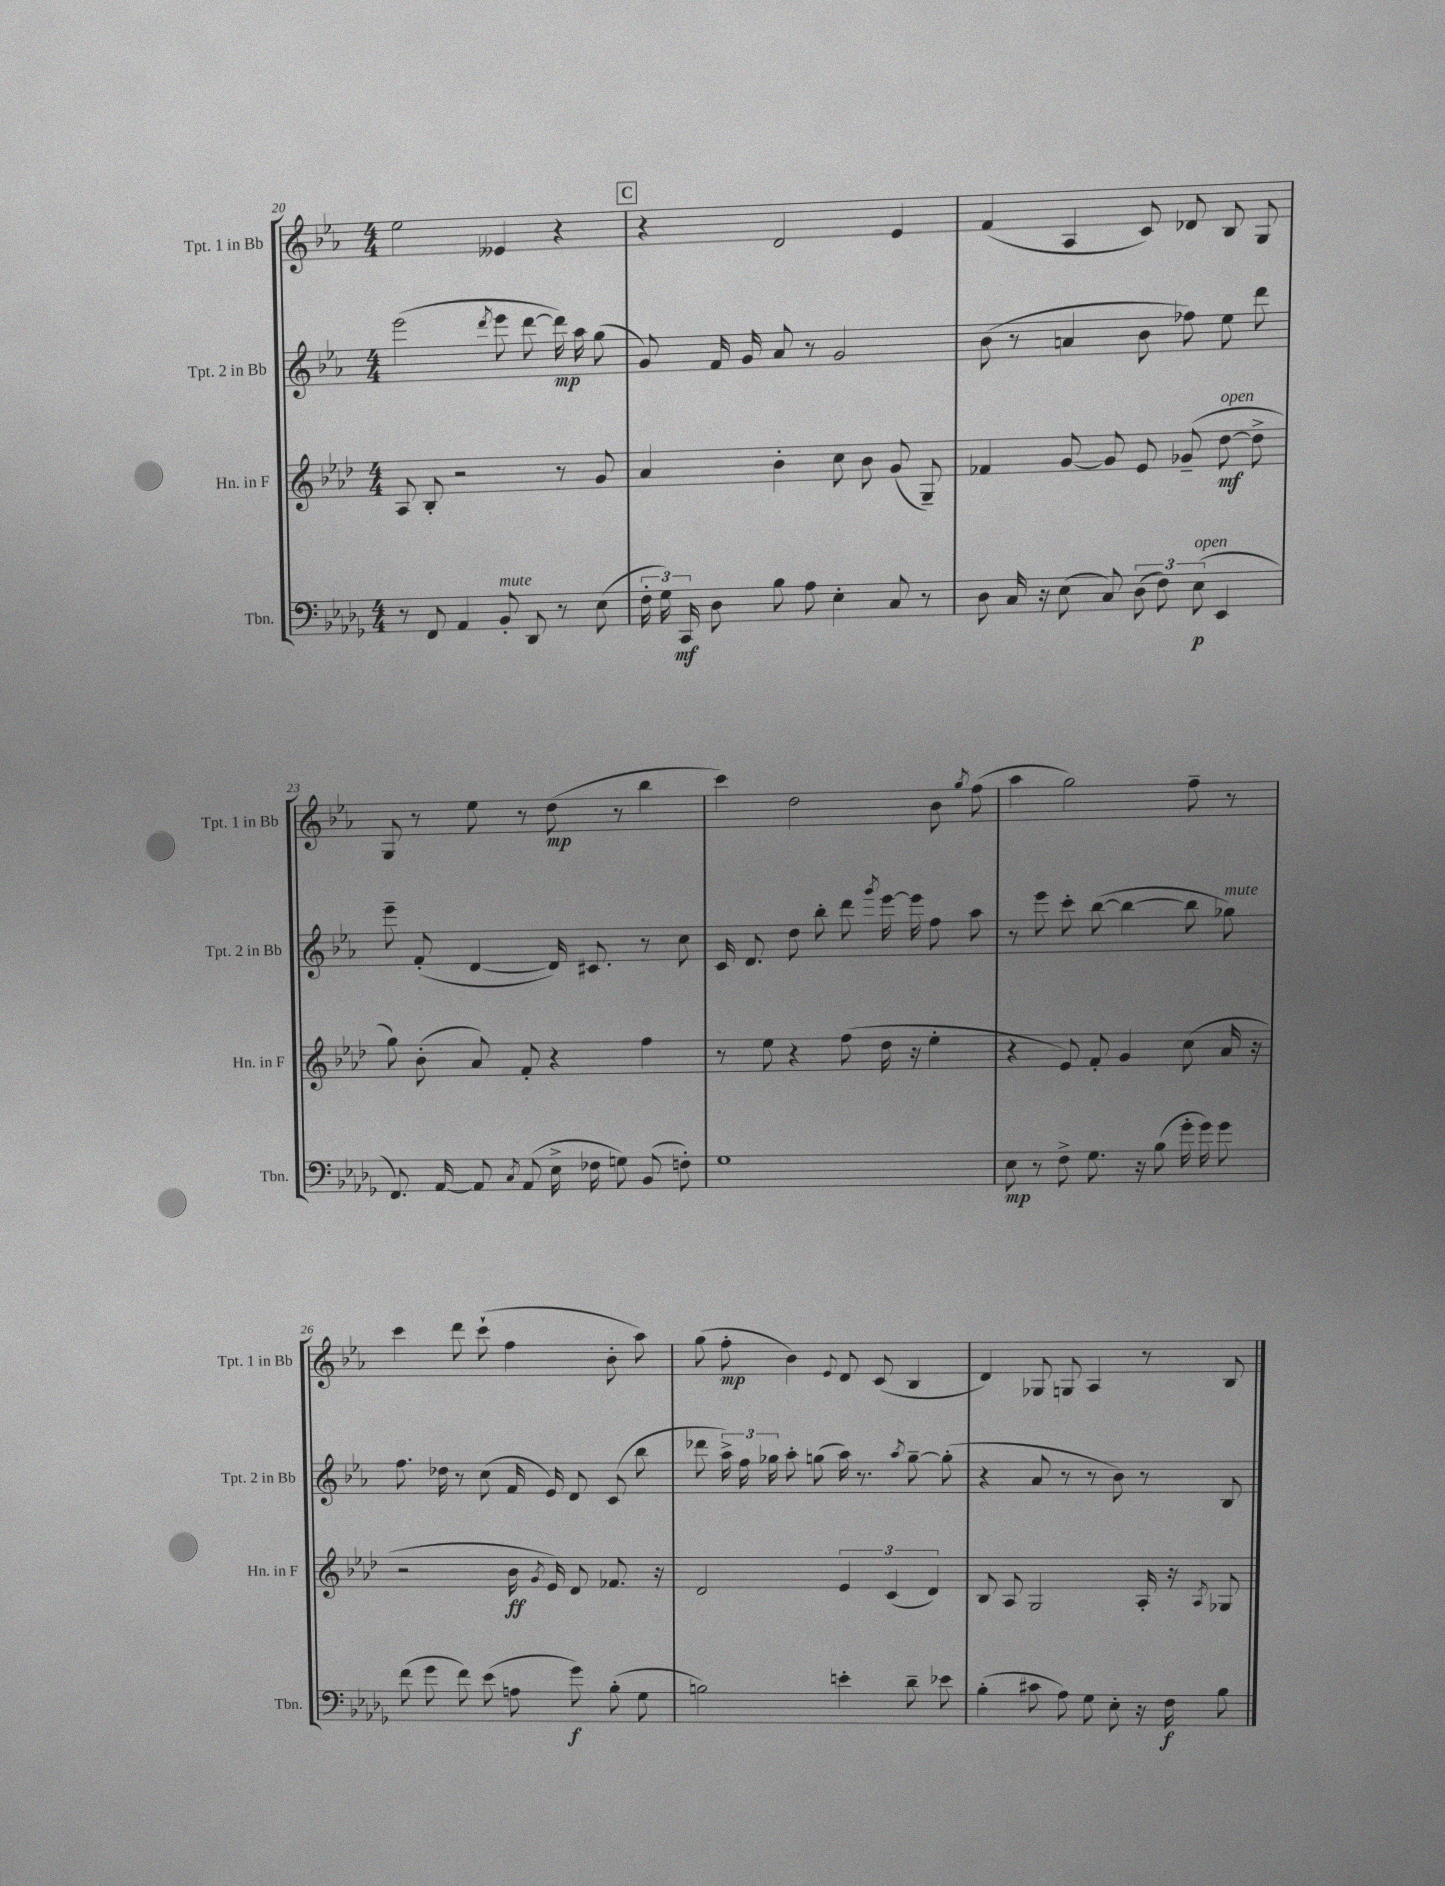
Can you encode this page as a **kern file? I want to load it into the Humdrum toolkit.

**kern	**dynam	**kern	**dynam	**kern	**dynam	**kern	**dynam
*part4	*part4	*part3	*part3	*part2	*part2	*part1	*part1
*staff4	*staff4	*staff3	*staff3	*staff2	*staff2	*staff1	*staff1
*I"Tbn.	*	*I"Hn. in F	*	*I"Tpt. 2 in Bb	*	*I"Tpt. 1 in Bb	*
*I'Tbn.	*	*I'Hn. in F	*	*I'Tpt. 2 in Bb	*	*I'Tpt. 1 in Bb	*
*clefF4	*	*clefG2	*	*clefG2	*	*clefG2	*
*k[b-e-a-d-g-]	*	*k[b-e-a-d-]	*	*k[b-e-a-]	*	*k[b-e-a-]	*
*M4/4	*	*M4/4	*	*M4/4	*	*M4/4	*
=20	=20	=20	=20	=20	=20	=20	=20
8r	.	8A-/	.	(2eee-\	.	2ee-\	.
8FF/	.	8B-'/	.	.	.	.	.
4AA-/	.	2r	.	.	.	.	.
.	.	.	.	8qddd/	.	.	.
!LO:TX:a:i:t=mute	!	!	!	!	!	!	!
8BB-'/	.	.	.	8eee-\	.	4e--X/	.
8DD-/	.	.	.	[8ddd\	.	.	.
8r	.	8r	.	16ddd\])	mp	4r	.
.	.	.	.	16aa-\	.	.	.
(8E-\	.	8g/	.	(8gg\	.	.	.
!!LO:REH:place=s1:t=C
=21	=21	=21	=21	=21	=21	=21	=21
24F'\	.	4a-/	.	8g/)	.	4r	.
24G-\)	.	.	.	.	.	.	.
24CC/	mf	.	.	.	.	.	.
8D-\	.	.	.	16f/	.	.	.
.	.	.	.	16g/	.	.	.
8B-\	.	4b-'\	.	8a-/	.	2d/	.
8A-\	.	.	.	8r	.	.	.
4E-'\	.	8cc\	.	2g/	.	.	.
.	.	8b-\	.	.	.	.	.
8C/	.	(8g/	.	.	.	4e-/	.
8r	.	8G~/)	.	.	.	.	.
=22	=22	=22	=22	=22	=22	=22	=22
8D-\	.	4f-X/	.	(8b-\	.	(4f/	.
16C/	.	.	.	8r	.	.	.
16r	.	.	.	.	.	.	.
(8E-\	.	[8g/	.	4an/	.	4A-/	.
8C/)	.	8g/]	.	.	.	.	.
(12D-\	.	8e-/	.	8b-\	.	8c/)	.
12F\)	.	.	.	.	.	.	.
.	.	(8g-X~/	.	8ff-X\)	.	8d-X/	.
!LO:TX:a:i:t=open	!	!	!	!	!	!	!
(12E-\	p	.	.	.	.	.	.
!	!	!LO:TX:a:i:t=open	!	!	!	!	!
4EE-/	.	[8dd-\	mf	8ee-\	.	8B-/	.
.	.	8dd-^\]	.	8ddd\	.	8G/	.
!!LO:LB:g=z
=23	=23	=23	=23	=23	=23	=23	=23
8.FF/)	.	8gg\)	.	8eee-~\	.	8G/	.
.	.	(8b-'\	.	(8f'/	.	8r	.
[16AA-/	.	.	.	.	.	.	.
8AA-/]	.	8a-/)	.	[4d/	.	8ee-\	.
8qC/	.	.	.	.	.	.	.
(8AA-/	.	8f'/	.	.	.	8r	.
16E-^\	.	4r	.	16d/])	.	(8dd\	mp
16F-X\	.	.	.	8.c#X/	.	.	.
8Gn\)	.	.	.	.	.	8r	.
(8BB-/	.	4ff\	.	8r	.	4bb-\	.
8Fn'\)	.	.	.	8cc\	.	.	.
=24	=24	=24	=24	=24	=24	=24	=24
1G-	.	8r	.	16c/	.	4ccc\)	.
.	.	.	.	8.d/	.	.	.
.	.	8ee-\	.	.	.	.	.
.	.	4r	.	8dd\	.	2dd\	.
.	.	.	.	8bb-'\	.	.	.
.	.	(8ff\	.	8ddd\	.	.	.
.	.	.	.	8qggg/	.	.	.
.	.	16dd-\	.	[16eee-\	.	.	.
.	.	16r	.	16eee-\]	.	.	.
.	.	4ee-'\	.	8ff\	.	8b-\	.
.	.	.	.	.	.	8qgg/	.
.	.	.	.	8aa-\	.	(8ff\	.
=25	=25	=25	=25	=25	=25	=25	=25
8E-\	mp	4r	.	8r	.	4aa-\	.
8r	.	.	.	8eee-\	.	.	.
8F^\	.	8e-/)	.	8ccc'\	.	2gg\)	.
8.G-\	.	8f'/	.	([8bb-\	.	.	.
.	.	4g/	.	4bb-\_	.	.	.
16r	.	.	.	.	.	.	.
(8B-\	.	.	.	.	.	.	.
16g-'\	.	(8cc\	.	8bb-\]	.	8ff~\	.
16g-\)	.	.	.	.	.	.	.
!	!	!	!	!LO:TX:a:i:t=mute	!	!	!
8g-\	.	16a-/	.	8gg-X\)	.	8r	.
.	.	16r	.	.	.	.	.
!!LO:LB:g=z
=26	=26	=26	=26	=26	=26	=26	=26
(8f\	.	2r	.	8.ff\	.	4ccc\	.
8g-\	.	.	.	.	.	.	.
.	.	.	.	16dd-X\	.	.	.
8f\)	.	.	.	8r	.	8ddd\	.
(8e-\	.	.	.	(8cc\	.	(8ccc`\	.
8An\	.	16b-\	ff	16f/	.	4ff\	.
.	.	8qg/	.	.	.	.	.
.	.	16e-/)	.	16e-/)	.	.	.
8g-\)	f	8d-/	.	8d/	.	.	.
(8B-'\	.	8.f-X/	.	(8c/	.	8b-'\	.
8G-\	.	.	.	8bb-\	.	8aa-\)	.
.	.	16r	.	.	.	.	.
=27	=27	=27	=27	=27	=27	=27	=27
2Bn\)	.	2d-/	.	8ddd-X\	.	(8gg\	.
.	.	.	.	24aa-^\)	.	8ff'\	mp
.	.	.	.	24ff\	.	.	.
.	.	.	.	24gg-X\	.	.	.
.	.	.	.	8aa-'\	.	4b-\)	.
.	.	.	.	(8ggn\	.	.	.
.	.	.	.	.	.	8qqe-/	.
4en'\	.	6e-/	.	16aa-\)	.	8d/	.
.	.	.	.	8.r	.	.	.
.	.	.	.	.	.	(8c/	.
.	.	(6c/	.	.	.	.	.
.	.	.	.	8qaa-/	.	.	.
8d-~\	.	.	.	[8gg~\	.	4B-/	.
.	.	6d-/)	.	.	.	.	.
8e-X\	.	.	.	(8gg'\]	.	.	.
=28	=28	=28	=28	=28	=28	=28	=28
(4B-'\	.	8B-/	.	4r	.	4d/)	.
.	.	8A-/	.	.	.	.	.
8c#X\	.	2G/	.	8a-/	.	8G-X/	.
8A-\)	.	.	.	8r	.	8Gn/	.
8G-\	.	.	.	8r	.	4A-/	.
8E-'\	.	.	.	8b-\)	.	.	.
16r	.	16A-'/	.	8r	.	8r	.
16F\	f	16r	.	.	.	.	.
.	.	8qA-/	.	.	.	.	.
8B-\	.	8G-X/	.	8B-/	.	8B-/	.
==	==	==	==	==	==	==	==
*-	*-	*-	*-	*-	*-	*-	*-
